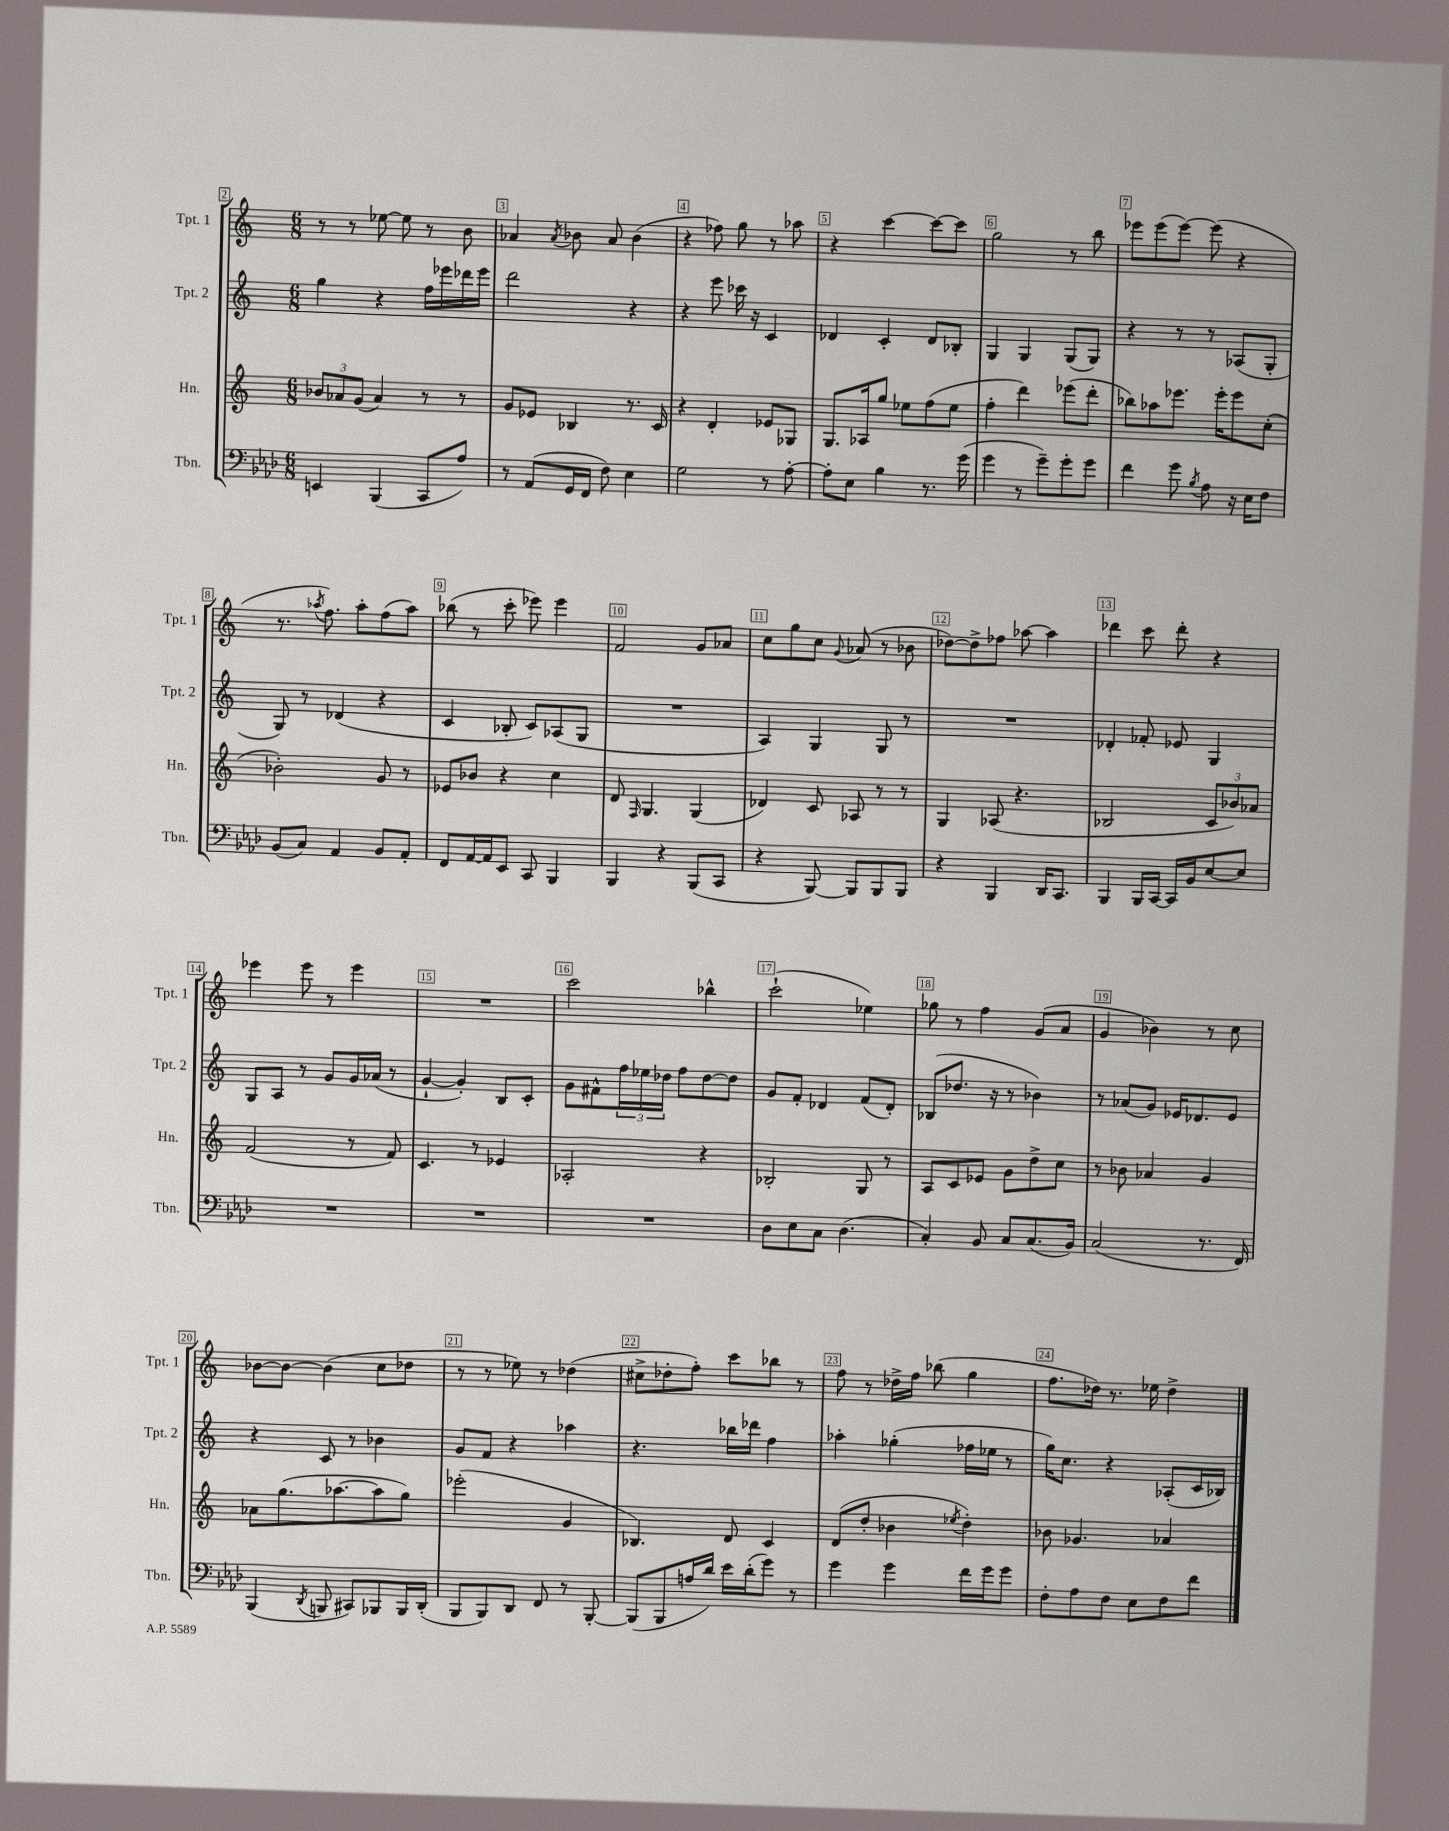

**kern	**kern	**kern	**kern
*staff4	*staff3	*staff2	*staff1
*clefF4	*clefG2	*clefG2	*clefG2
*k[b-e-a-d-]	*k[]	*k[]	*k[]
*M6/8	*M6/8	*M6/8	*M6/8
4EE	12b-	4gg	8r
.	12a-	.	.
.	.	.	8r
.	(12g	.	.
(4BBB-	4a-)	4r	[8ee-
.	.	.	8ee-]
8CC	8r	16ff	8r
.	.	16eee-	.
8A-)	8r	16ddd-	8b
.	.	16eee-	.
=	=	=	=
8r	8g	2ddd	4a-
(8AA-	8e-	.	.
.	.	.	8qa-
16GG	4B-	.	8b-
16FF	.	.	.
8F)	.	.	8a-
4E-	8.r	4r	(4b-
.	16c	.	.
=	=	=	=
2G	4r	4r	4r
.	4d'	8eee	8ff-)
.	.	16ccc-	8gg
.	.	16r	.
8r	8e-	4c	8r
[8A-'	8G-	.	8aa-
=	=	=	=
8A-']	8.G	4d-	4r
8E-	.	.	.
.	16A-	.	.
4B-	8gg	4c'	[4ccc
.	8ee-	.	.
8.r	(8ff	8d-	8ccc_
.	8ee-	8B-'	8ccc]
(16g	.	.	.
=	=	=	=
4g	4ff'	4G	2gg
8r	4ddd)	4G	.
8g~)	.	.	.
8g'	(8eee-	(8G	8r
8g	8ddd'	8G)	8bb
=	=	=	=
4f	8bb-)	4r	8eee-
.	8aa-	.	(8eee-
8g	8.eee-	8r	[8eee-)
8qB-	.	.	.
8A-	.	8r	(8eee-]
.	16eee-'	.	.
16r	8eee-	(8A-	4r
16E-	.	.	.
8F	(8cc'	8G'	.
=	=	=	=
(8BB-	2b-')	8G)	8.r
8C)	.	8r	.
.	.	.	8qaa-
.	.	.	8.ff)
4AA-	.	(4d-	.
.	.	.	8aa-'
8BB-	8g	4r	(8ff
8AA-'	8r	.	8aa-)
=	=	=	=
8FF	8e-	4c	(8bb-
[16AA-	8b-	.	8r
16AA-]	.	.	.
8EE-	4r	8B-'	8ccc'
8CC	.	8c)	8eee-)
4BBB-	4cc	(8A-	4eee-
.	.	8G	.
=	=	=	=
4BBB-	8d	2.r	2f
.	16qqF	.	.
.	4.G	.	.
4r	.	.	.
(8BBB-	(4G	.	8g
8CC	.	.	8a-
=	=	=	=
4r	4d-)	4A)	8cc
.	.	.	8gg
[8BBB-)	8c	4G	8cc
.	.	.	8qqg
8BBB-]	8A-	.	(8a-
8BBB-	8r	8G	8r
8BBB-	8r	8r	8b-
=	=	=	=
4r	4G	2.r	[8dd-)
.	.	.	8dd-^]
4BBB-	(8A-	.	8ff-
.	4.r	.	[8aa-
16DD-	.	.	4aa-]
8.CC	.	.	.
=	=	=	=
4BBB-	2B-	4d-'	4ddd-
16BBB-	.	8f-'	8ccc
[16CC	.	.	.
16CC]	.	8e-	8ddd-'
16BB-	.	.	.
[8E-	12c	4G	4r
.	12b-)	.	.
8E-]	.	.	.
.	12a-	.	.
=	=	=	=
2.r	(2f	8G	4eee-
.	.	8A	.
.	.	8r	8eee-
.	.	8g	8r
.	8r	16g	4eee-
.	.	(16a-	.
.	8f)	8r	.
=	=	=	=
2.r	4.c	[4g`	2.r
.	.	4g'])	.
.	8r	.	.
.	4e-	8B	.
.	.	8c'	.
=	=	=	=
2.r	2A-'	8g	2ccc
.	.	8f#^^	.
.	.	24ff	.
.	.	24ee-	.
.	.	24dd-	.
.	.	8ff	.
.	4r	[8dd-	4bb-^^
.	.	8dd-]	.
=	=	=	=
8D-	2B-'	8g	(2ccc`
8E-	.	8f'	.
8C	.	4d-	.
(4.D-	.	.	.
.	8G	(8f	4ee-)
.	8r	8d-')	.
=	=	=	=
4C')	8A	(8B-	8gg-
.	8c	8.dd-	8r
8BB-	8e-	.	4ff
.	.	16r	.
8C	8g	8r	.
(8.C	8dd^	4b-)	(8g
.	8cc	.	8a
16BB-)	.	.	.
=	=	=	=
(2C	8r	8r	4g
.	8b-	(8a-	.
.	4a-	8g)	4b-)
.	.	16e-	.
.	.	8.d-	.
8.r	4g	.	8r
.	.	8e-	8cc
16FF)	.	.	.
=	=	=	=
(4BBB-	8a-	4r	[8b-
.	(8.gg	.	8b-_
8qDD-	.	.	.
8BBB	.	8c	(4b-]
.	[8.aa-	.	.
8CC#)	.	8r	.
8BBB-	8aa-]	4b-	8cc
16BBB-	8gg)	.	8dd-
(16DD-'	.	.	.
=	=	=	=
8BBB-	(2eee-'	8g	8r
8BBB-)	.	8f	8r
8DD-	.	4r	8ee-)
8FF	.	.	8r
8r	4g	4aa-	(4dd-
[8BBB-'	.	.	.
=	=	=	=
(8BBB-]	4.B-)	4.r	8cc#^
8BBB-	.	.	8dd-'
16A	.	.	8ff')
16d-)	.	.	.
16e-	8d	16bb-	8ccc
(16d-'	.	16ddd-	.
8g)	4c	4ff	8bb-
8r	.	.	8r
=	=	=	=
4g	(8d	4aa-'	8ff
.	8dd'	.	8r
4g	4b-	(4gg-'	16dd-^
.	.	.	16ff
.	.	.	(8bb-
.	8qee-	.	.
16f	4dd')	16ff-	4gg
16g	.	16ee-	.
8g	.	8r	.
=	=	=	=
8F'	8b-	16gg)	8.ff
.	.	8.cc	.
8A-	4.g-	.	.
.	.	.	16dd-)
8F	.	4r	8.r
8E-	.	.	.
.	.	.	16ee-
8F	4a-	(8A-'	4dd-^
8f	.	16c	.
.	.	16B-)	.
==	==	==	==
*-	*-	*-	*-
